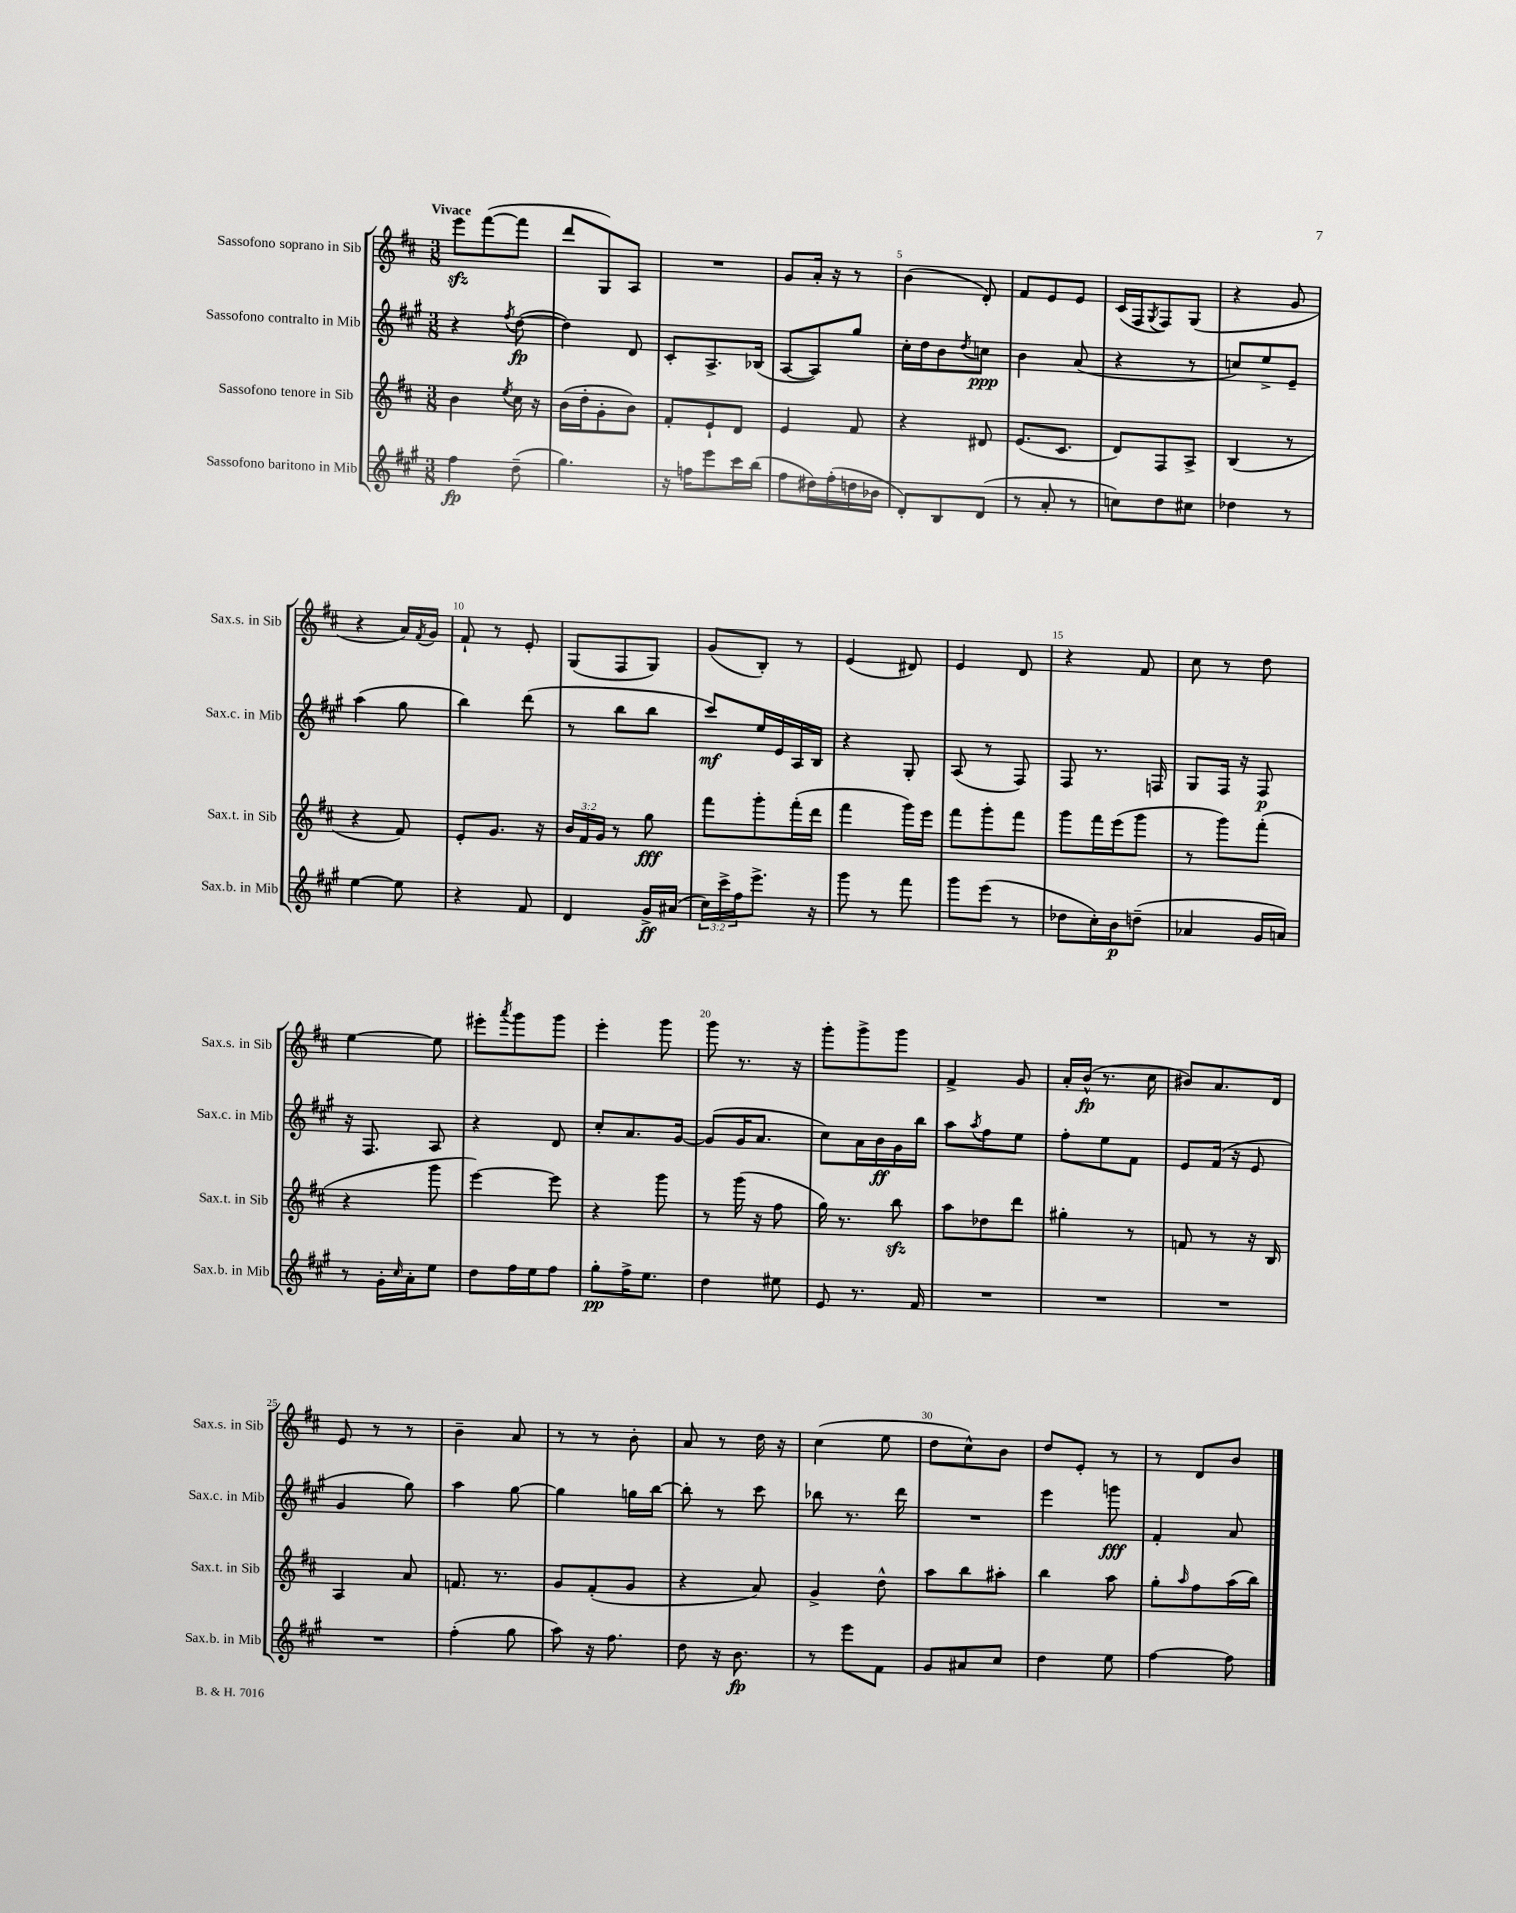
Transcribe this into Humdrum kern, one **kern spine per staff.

**kern	**kern	**kern	**kern
*staff4	*staff3	*staff2	*staff1
*clefG2	*clefG2	*clefG2	*clefG2
*k[f#c#g#]	*k[f#c#]	*k[f#c#g#]	*k[f#c#]
*M3/8	*M3/8	*M3/8	*M3/8
4ff#\	4b\	4r	8eee\L
.	.	.	([8fff#\
.	8qee/	8qff#/	.
(8dd~\	16cc#\	([8dd\	8fff#\]J
.	16r	.	.
=	=	=	=
4.gg#\)	(16b\LL	4dd\])	8ddd/L
.	16dd'\J	.	.
.	8g'\	.	8G/)
.	8b\J)	8d/	8A/J
=	=	=	=
16r	8f#'/L	8c#'/L	4.r
16ff\LK	.	.	.
8eee\	8e`/	8.A^/	.
16ccc#\L	8d/J	.	.
(16bb\JJ	.	(16B-/Jk	.
=	=	=	=
8ff#\L	4e/	[8A/L	8g/L
16dd#\L)	.	8A/])	16a'/Jk
(16ff#'\	.	.	16r
16dd\	8f#/	8gg#/J	8r
16b-\JJ	.	.	.
=	=	=	=
8d'/L)	4r	16cc#'\LL	(4b\
.	.	16dd\J	.
8B/	.	8b\	.
.	.	8qdd/	.
(8d/J	8d#/	8cc\J	8d'/)
=	=	=	=
8r	(8.e/L	4b\	8f#/L
8a'/	.	.	8e/
.	8.c#/J	.	.
8r	.	(8a/	8e/J
=	=	=	=
8cc\L)	8d/L)	4r	(16c#/LL
.	.	.	16F#/J
.	.	.	8qG/
8dd\	8F#/	.	8F#/)
8cc#\J	8A^/J	8r	(8G/J
=	=	=	=
4dd-\	(4B/	8cc/L)	4r
.	.	8ee^/	.
8r	8r	8e~/J	8g/
=	=	=	=
[4ee\	4r	(4aa\	4r
8ee\]	8f#/)	8gg#\	16a/LL)
.	.	.	8qf#/
.	.	.	16g/JJ
=	=	=	=
4r	8e'/L	4bb\)	8f#`/
.	8.g/J	.	8r
8f#/	.	(8ddd\	8e'/
.	16r	.	.
=	=	=	=
4d/	24b/LL	8r	(8G/L
.	24f#/	.	.
.	24g/JJ	.	.
.	8r	8bb\L	8F#/
16g#^/LL	8gg\	8bb\J	8G/J)
(16a#/JJ	.	.	.
=	=	=	=
24cc#\LL)	8fff#\L	8ccc#/L)	(8g/L
24ccc#^\	.	.	.
24ff#\J	.	.	.
8.eee^\J	8ggg'\	16ee/L	8B'/J)
.	.	16e/	.
.	(16fff#'\L	16A/	8r
16r	16ddd\JJ	16B/JJ	.
=	=	=	=
8ggg#\	4fff#\	4r	(4e/
8r	.	.	.
8fff#\	16ggg\LL)	8G#'/	8d#/)
.	16eee\JJ	.	.
=	=	=	=
8ggg#\L	8fff#\L	(8A/	4e/
(8eee\J	8ggg'\	8r	.
8r	8fff#\J	8F#/)	8d/
=	=	=	=
8dd-\L	8ggg\L	8F#/	4r
16cc#'\L)	16fff#\L	8.r	.
16b\J	(16eee\J	.	.
(8dd~\J	8ggg\J	.	8f#/
.	.	16F/	.
=	=	=	=
4a-/	8r	8G#/L	8cc#\
.	8ggg\L)	16F#/Jk	8r
.	.	16r	.
16g#/LL	(8fff#'\J	8F#/	8dd\
16a/JJ)	.	.	.
=	=	=	=
8r	4r	16r	[4ee\
.	.	8.F#/	.
16g#'\LL	.	.	.
16qqcc#/	.	.	.
16a'\J	.	.	.
8ee\J	8ggg\	8A/	8ee\]
=	=	=	=
8dd\L	[4eee\)	4r	8eee#'\L
.	.	.	8qaaa/
16ff#\L	.	.	8ggg\
16ee\J	.	.	.
8ff#\J	8eee\]	8d/	8ggg\J
=	=	=	=
8gg#'\L	4r	8cc#'/L	4eee'\
16ff#^\K	.	8.a/	.
8.ee\J	.	.	.
.	8ggg\	.	8ggg\
.	.	[16g#/Jk	.
=	=	=	=
4dd\	8r	(8g#/]L	8ggg\
.	(16ggg\	16g#/K	8.r
.	16r	8.a/J	.
8ee#\	8ff#\	.	.
.	.	.	16r
=	=	=	=
8e/	16gg\)	8cc#\L)	8ggg'\L
.	8.r	.	.
8.r	.	16a\L	8ggg^\
.	.	16b\	.
.	8bb\	16g#\	8ggg\J
16f#/	.	16bb\JJ	.
=	=	=	=
4.r	8aa\L	8aa\L	4f#^/
.	.	8qaa/	.
.	8dd-\	8ff#\	.
.	8ddd\J	8ee\J	8g/
=	=	=	=
4.r	4gg#'\	8ff#'\L	16a'/LL
.	.	.	(16b^^/JJ
.	.	8ee\	8.r
.	8r	8f#\J	.
.	.	.	16cc#\
=	=	=	=
4.r	8f/	8e/L	8b#/L)
.	8r	(16f#/Jk	8.a/
.	.	16r	.
.	16r	8e/	.
.	16B/	.	16d/Jk
=	=	=	=
4.r	4A/	4g#/	8e/
.	.	.	8r
.	8a/	8gg#\)	8r
=	=	=	=
(4ff#'\	8.f/	4aa\	4b~\
.	8.r	.	.
8gg#\	.	[8gg#\	8a/
=	=	=	=
8aa\)	8g/L	4gg#\]	8r
16r	(8f#'/	.	8r
8.ff#\	.	.	.
.	8g/J	16gg\LL	8b'\
.	.	[16bb\JJ	.
=	=	=	=
8dd\	4r	8bb'\]	8a/
16r	.	8r	8r
8.b\	.	.	.
.	8a/)	8ccc#\	16dd\
.	.	.	16r
=	=	=	=
8r	4g^/	8bb-\	(4cc#\
8eee\L	.	8.r	.
8f#\J	8dd^^\	.	8ee\
.	.	16ddd\	.
=	=	=	=
8g#/L	8aa\L	4.r	8dd\L
8a#/	8bb\	.	8cc#^^\)
8cc#/J	8aa#'\J	.	8b\J
=	=	=	=
4dd\	4bb\	4eee\	8dd/L
.	.	.	8e'/J
8ee\	8aa\	8ggg\	8r
=	=	=	=
[4ff#\	8gg'\L	4f#'/	8r
.	16qqaa/	.	.
.	8ff#\	.	8d/L
8ff#\]	(16aa\L	8a/	8b/J
.	16bb\JJ)	.	.
==	==	==	==
*-	*-	*-	*-
